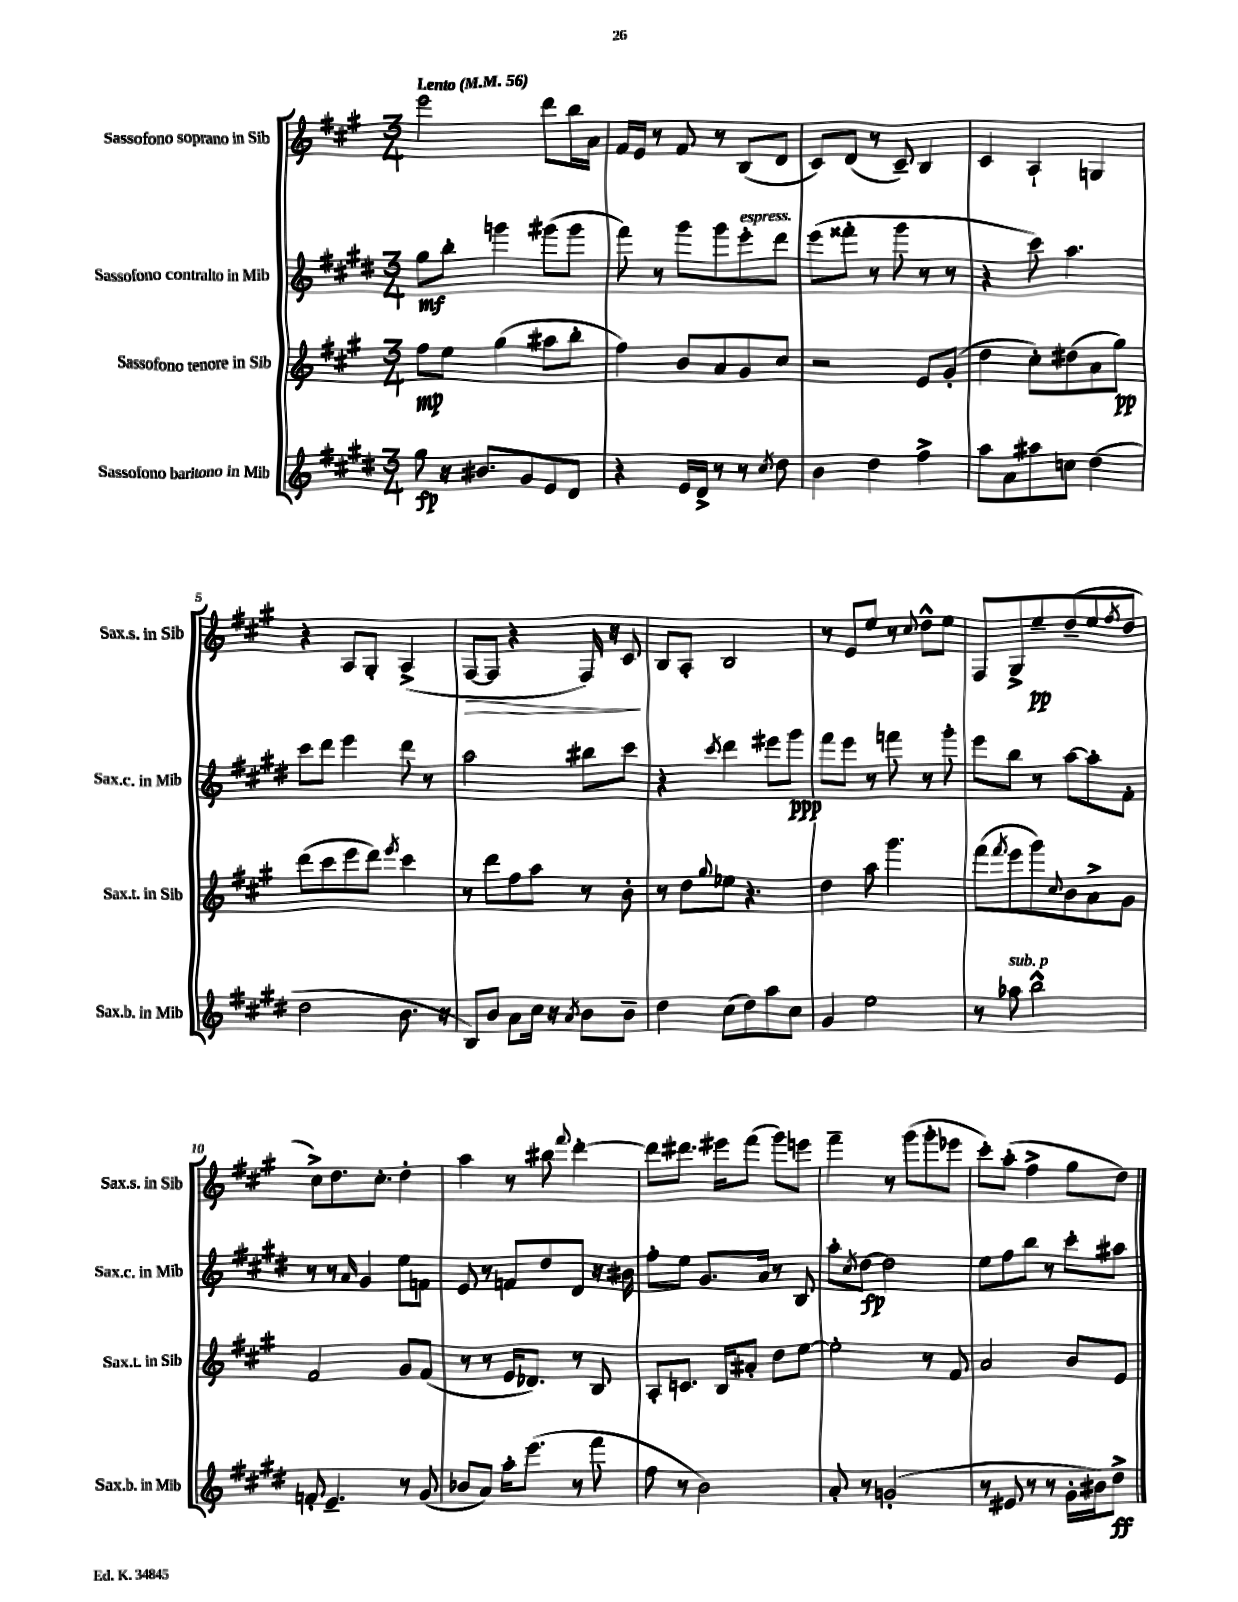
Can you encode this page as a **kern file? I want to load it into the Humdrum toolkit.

**kern	**dynam	**kern	**dynam	**kern	**dynam	**kern	**dynam
*part4	*part4	*part3	*part3	*part2	*part2	*part1	*part1
*staff4	*staff4	*staff3	*staff3	*staff2	*staff2	*staff1	*staff1
*I"Sassofono baritono in Mib	*	*I"Sassofono tenore in Sib	*	*I"Sassofono contralto in Mib	*	*I"Sassofono soprano in Sib	*
*I'Sax.b. in Mib	*	*I'Sax.t. in Sib	*	*I'Sax.c. in Mib	*	*I'Sax.s. in Sib	*
*clefG2	*	*clefG2	*	*clefG2	*	*clefG2	*
*k[f#c#g#d#]	*	*k[f#c#g#]	*	*k[f#c#g#d#]	*	*k[f#c#g#]	*
*M3/4	*	*M3/4	*	*M3/4	*	*M3/4	*
*MM56	*	*MM56	*	*MM56	*	*MM56	*
=1	=1	=1	=1	=1	=1	=1	=1
!	!	!	!	!	!	!LO:TX:a:B:t=Lento	!
8gg#\	fp	8ff#\L	mp	8gg#\L	mf	2eee\	.
16r	.	8ee\J	.	8bb'\J	.	.	.
8.b#X/L	.	.	.	.	.	.	.
.	.	(4gg#\	.	4gggn\	.	.	.
8g#/	.	.	.	.	.	.	.
8e/	.	8aa#X\L	.	(8ggg#X\L	.	8ddd\L	.
8d#/J	.	8bb'\J	.	8ggg#\J	.	16bb\L	.
.	.	.	.	.	.	16a\JJ	.
=2	=2	=2	=2	=2	=2	=2	=2
4r	.	4ff#\)	.	8fff#\)	.	16f#/LL	.
.	.	.	.	.	.	16e/JJ	.
.	.	.	.	8r	.	8r	.
16e/LL	.	8b/L	.	8ggg#\L	.	8f#/	.
16d#^/JJ	.	.	.	.	.	.	.
8r	.	8a/	.	8ggg#\	.	8r	.
!	!	!	!	!LO:TX:a:i:t=espress.	!	!	!
8r	.	8g#/	.	8eee'\	.	(8B/L	.
8qcc#/	.	.	.	.	.	.	.
8dd#\	.	8cc#/J	.	8ddd#\J	.	8d/J	.
=3	=3	=3	=3	=3	=3	=3	=3
4b\	.	2r	.	(8eee\L	.	8c#/L)	.
.	.	.	.	8fff##X'\J	.	(8d/J	.
4dd#\	.	.	.	8r	.	8r	.
.	.	.	.	8ggg#\	.	8c#~/)	.
4ff#^\	.	8e/L	.	8r	.	4B/	.
.	.	(8g#'/J	.	8r	.	.	.
=4	=4	=4	=4	=4	=4	=4	=4
8aa\L	.	4dd\	.	4r	.	4c#/	.
8a\	.	.	.	.	.	.	.
8aa#X\	.	8cc#'\L)	.	8ccc#\)	.	4A`/	.
8ccn\J	.	(8dd#X\	.	4.aa\	.	.	.
(4dd#\	.	8a\	.	.	.	4Gn/	.
.	.	8gg#\J)	pp	.	.	.	.
!!LO:LB:g=z
=5	=5	=5	=5	=5	=5	=5	=5
2dd#\	.	(8ddd\L	.	8ccc#\L	.	4r	.
.	.	8ccc#\	.	8ddd#\J	.	.	.
.	.	8eee\	.	4eee\	.	8A/L	.
.	.	8ddd\J)	.	.	.	8G#'/J	.
.	.	8qeee/	.	.	.	.	.
8.b\	.	4ccc#\	.	8ddd#\	.	(4A^/	.
.	.	.	.	8r	.	.	.
16r	.	.	.	.	.	.	.
=6	=6	=6	=6	=6	=6	=6	=6
!	!	!	!	!	!	!	!LO:HP:b
8B/L)	.	8r	.	2aa\	.	[8F#/L	>
8b/J	.	8ddd\L	.	.	.	8F#/J]	.
8a\L	.	8ff#\	.	.	.	4r	.
16cc#\Jk	.	8aa\J	.	.	.	.	.
16r	.	.	.	.	.	.	.
8qa/	.	.	.	.	.	.	.
8b\L	.	8r	.	8bb#X\L	.	16F#/)	.
.	.	.	.	.	.	16r	.
8b~\J	.	8b'\	.	8ccc#\J	.	8c#/	.
.	.	.	.	.	.	.	]
=7	=7	=7	=7	=7	=7	=7	=7
4dd#\	.	8r	.	4r	.	8B/L	.
.	.	8dd\L	.	.	.	8A'/J	.
.	.	8qqgg#/	.	8qccc#/	.	.	.
(8cc#\L	.	8ee-X\J	.	4ddd#\	.	2B/	.
8dd#\)	.	4.r	.	.	.	.	.
8aa\	.	.	.	8eee#X\L	.	.	.
8cc#\J	.	.	.	8ggg#\J	ppp	.	.
=8	=8	=8	=8	=8	=8	=8	=8
4g#/	.	4dd\	.	8fff#\L	.	8r	.
.	.	.	.	8eee\J	.	8e/L	.
2ee\	.	8aa\	.	8r	.	8ee/J	.
.	.	4.ggg#\	.	8fffn\	.	8r	.
.	.	.	.	.	.	8qqcc#/	.
.	.	.	.	8r	.	8dd^^\L	.
.	.	.	.	8ggg#'\	.	8ee\J	.
=9	=9	=9	=9	=9	=9	=9	=9
8r	.	(8fff#\L	.	8eee\L	.	8F#/L	.
.	.	8qfff#/	.	.	.	.	.
!LO:TX:a:i:t=sub. p	!	!	!	!	!	!	!
8aa-X\	.	8eee\	.	8bb\J	.	8G#^/	.
2bb^^\	.	8ggg#\)	.	8r	.	8ee~/	pp
.	.	8qqcc#/	.	.	.	.	.
.	.	8b\	.	[8aa\L	.	(8dd~/	.
.	.	8a^\	.	8aa'\]	.	8ee/	.
.	.	.	.	.	.	8qff#/	.
.	.	8g#\J	.	8f#'\J	.	8dd/J	.
!!LO:LB:g=z
=10	=10	=10	=10	=10	=10	=10	=10
8fn'/	.	2f#/	.	8r	.	8cc#^\L)	.
4.e~/	.	.	.	8r	.	8.dd\	.
.	.	.	.	16qqa/	.	.	.
.	.	.	.	4g#/	.	.	.
.	.	.	.	.	.	8.cc#'\J	.
8r	.	8g#/L	.	8ee\L	.	4dd'\	.
(8g#/	.	(8f#/J	.	8fn\J	.	.	.
=11	=11	=11	=11	=11	=11	=11	=11
8b-X/L	.	8r	.	8e/	.	4aa\	.
8a/J)	.	8r	.	8r	.	.	.
16aa'\KL	.	16e/KL	.	8fn/L	.	8r	.
(8.eee\J	.	8.d-X/J)	.	.	.	.	.
.	.	.	.	8dd#/	.	8bb#X\	.
.	.	.	.	.	.	8qqfff#/	.
8r	.	8r	.	8d#/J	.	[4ddd'\	.
8fff#\	.	8B/	.	16r	.	.	.
.	.	.	.	16b#X\	.	.	.
=12	=12	=12	=12	=12	=12	=12	=12
8ff#\	.	8A'/L	.	8ff#'\L	.	8ddd\L]	.
8r	.	8.cn/J	.	8ee\J	.	8.ddd#X\J	.
2b\)	.	.	.	8.g#/L	.	.	.
.	.	16B/KL	.	.	.	16eee#X\KL	.
.	.	8a#X'/J	.	.	.	(8fff#\J	.
.	.	.	.	16a/Jk	.	.	.
.	.	8dd\L	.	8r	.	8ggg#\L)	.
.	.	[8ee\J	.	8B/	.	8eeen\J	.
=13	=13	=13	=13	=13	=13	=13	=13
8a'/	.	2ee'\]	.	8aa'\L	.	4fff#~\	.
.	.	.	.	8qcc#/	.	.	.
8r	.	.	.	[8dd#\J	fp	.	.
(2gn'/	.	.	.	2dd#\]	.	8r	.
.	.	.	.	.	.	(8ggg#\L	.
.	.	8r	.	.	.	8ggg#'\	.
.	.	8f#/	.	.	.	8eee-X\J	.
=14	=14	=14	=14	=14	=14	=14	=14
8r	.	2a/	.	8ee\L	.	8ccc#'\L)	.
8e#X/	.	.	.	8ff#\	.	(8aa'\J	.
8r	.	.	.	8bb\J	.	4ff#^\	.
8r	.	.	.	8r	.	.	.
16g#'\LL	.	8b/L	.	8ccc#'\L	.	8gg#\L	.
16b#X\J)	.	.	.	.	.	.	.
8dd#^\J	ff	8e/J	.	8aa#X\J	.	8dd\J)	.
==	==	==	==	==	==	==	==
*-	*-	*-	*-	*-	*-	*-	*-
